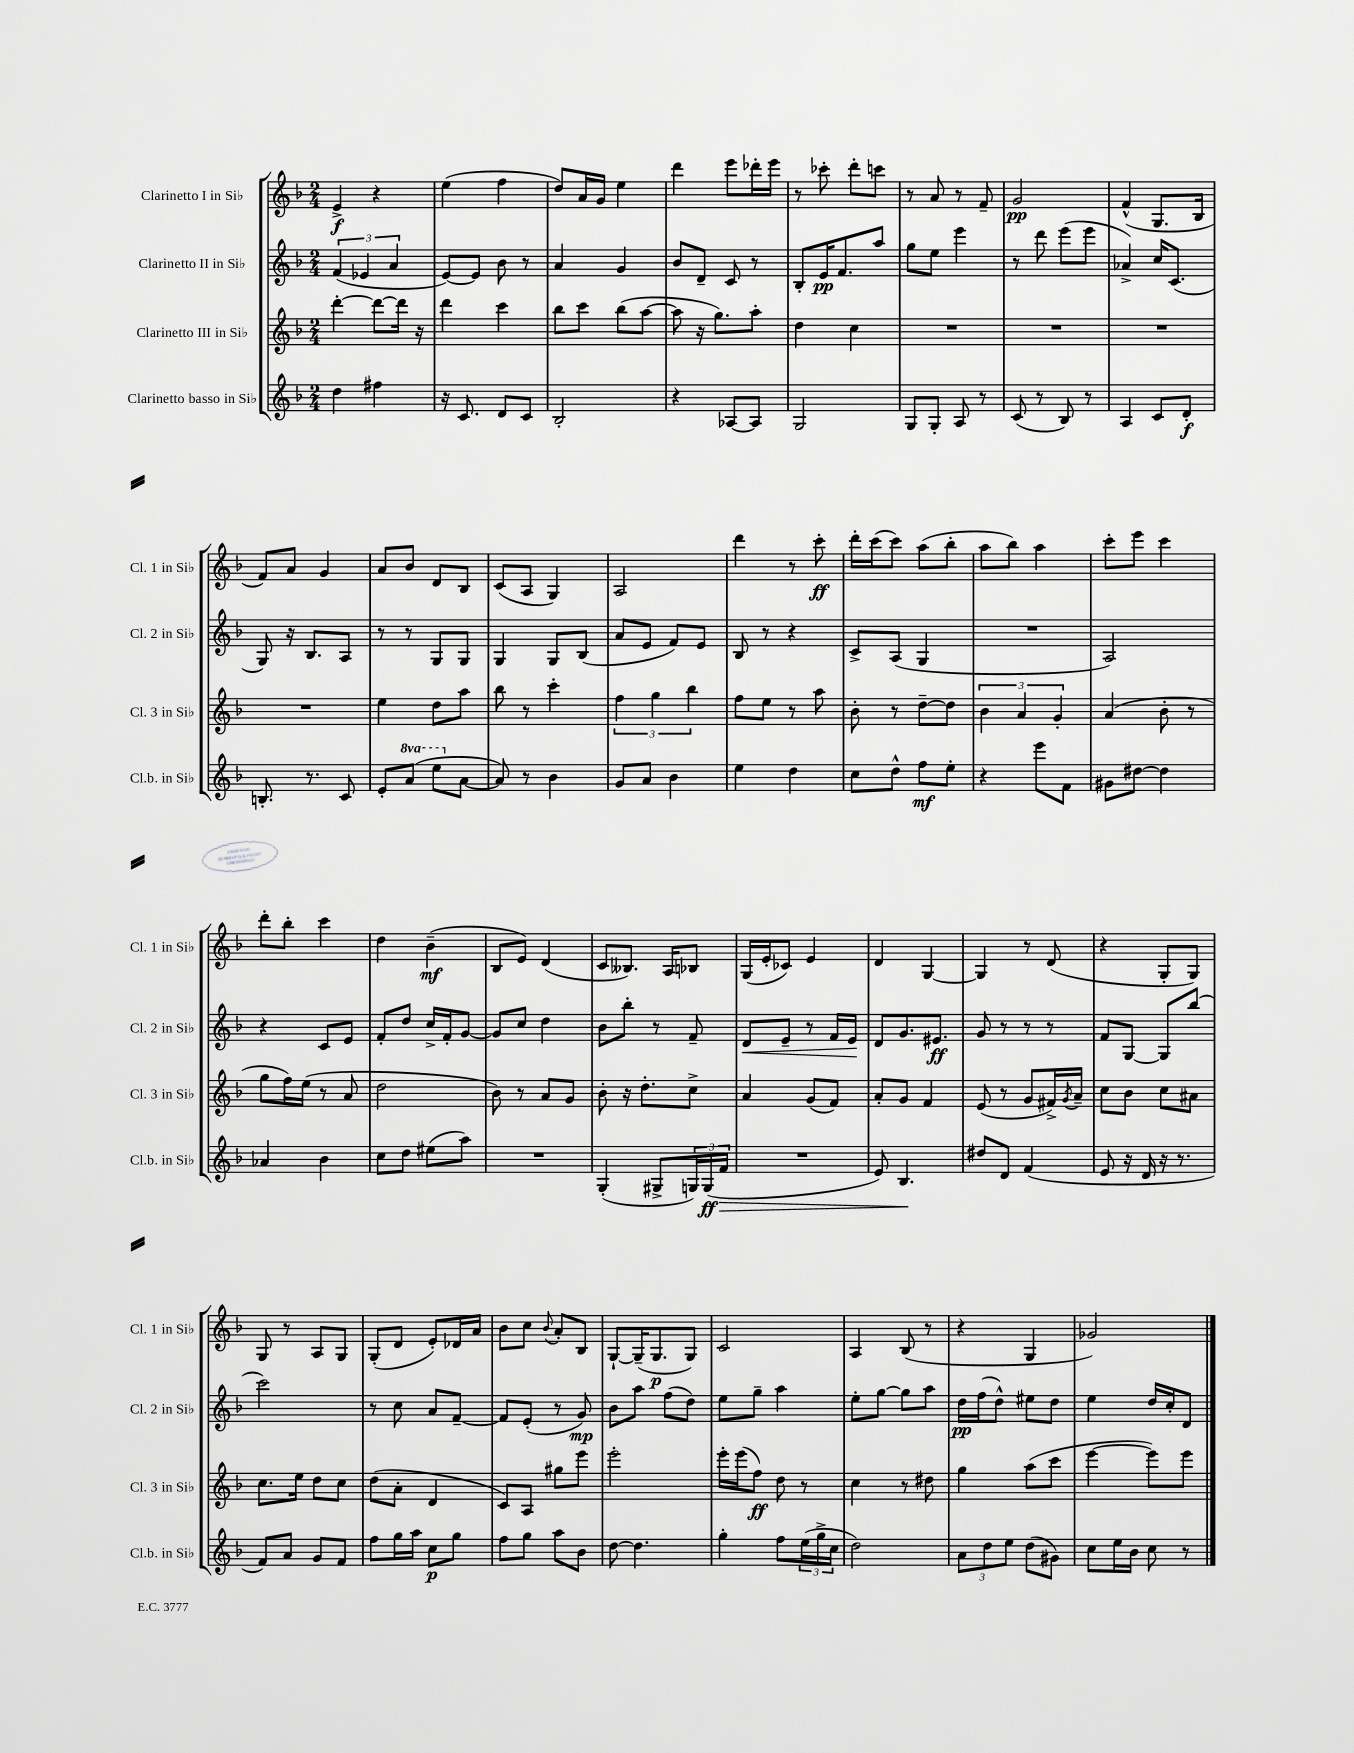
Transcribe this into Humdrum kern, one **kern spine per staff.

**kern	**dynam	**kern	**dynam	**kern	**dynam	**kern	**dynam
*part4	*part4	*part3	*part3	*part2	*part2	*part1	*part1
*staff4	*staff4	*staff3	*staff3	*staff2	*staff2	*staff1	*staff1
*I"Clarinetto basso in Si♭	*	*I"Clarinetto III in Si♭	*	*I"Clarinetto II in Si♭	*	*I"Clarinetto I in Si♭	*
*I'Cl.b. in Si♭	*	*I'Cl. 3 in Si♭	*	*I'Cl. 2 in Si♭	*	*I'Cl. 1 in Si♭	*
*clefG2	*	*clefG2	*	*clefG2	*	*clefG2	*
*k[b-]	*	*k[b-]	*	*k[b-]	*	*k[b-]	*
*M2/4	*	*M2/4	*	*M2/4	*	*M2/4	*
=1	=1	=1	=1	=1	=1	=1	=1
4dd\	.	[4ddd'\	.	(6f/	.	4e^/	f
.	.	.	.	6e-X/	.	.	.
4ff#X\	.	8ddd\L_	.	.	.	4r	.
.	.	.	.	6a/	.	.	.
.	.	16ddd\Jk]	.	.	.	.	.
.	.	16r	.	.	.	.	.
=2	=2	=2	=2	=2	=2	=2	=2
16r	.	4ddd\	.	[8e/L)	.	(4ee\	.
8.c/	.	.	.	.	.	.	.
.	.	.	.	8e/J]	.	.	.
8d/L	.	4ccc\	.	8b-\	.	4ff\	.
8c/J	.	.	.	8r	.	.	.
=3	=3	=3	=3	=3	=3	=3	=3
2B-'/	.	8bb-\L	.	4a/	.	8dd/L)	.
.	.	8ccc\J	.	.	.	16a/L	.
.	.	.	.	.	.	16g/JJ	.
.	.	(8bb-\L	.	4g/	.	4ee\	.
.	.	[8aa\J	.	.	.	.	.
=4	=4	=4	=4	=4	=4	=4	=4
4r	.	8aa\]	.	8b-/L	.	4ddd\	.
.	.	16r	.	8d~/J	.	.	.
.	.	8.gg\L)	.	.	.	.	.
[8A-X/L	.	.	.	8c/	.	8eee\L	.
8A-/J]	.	8aa'\J	.	8r	.	16ddd-X'\L	.
.	.	.	.	.	.	16eee\JJ	.
=5	=5	=5	=5	=5	=5	=5	=5
2G/	.	4dd\	.	8B-'/L	.	8r	.
.	.	.	.	16e/K	pp	8ccc-X'\	.
.	.	.	.	8.f/	.	.	.
.	.	4cc\	.	.	.	8ddd'\L	.
.	.	.	.	8aa/J	.	8cccn\J	.
=6	=6	=6	=6	=6	=6	=6	=6
8G/L	.	2r	.	8gg\L	.	8r	.
8G'/J	.	.	.	8ee\J	.	8a/	.
8A/	.	.	.	4eee\	.	8r	.
8r	.	.	.	.	.	8f~/	.
=7	=7	=7	=7	=7	=7	=7	=7
(8c/	.	2r	.	8r	.	2g/	pp
8r	.	.	.	8ddd\	.	.	.
8B-/)	.	.	.	(8eee\L	.	.	.
8r	.	.	.	8eee\J	.	.	.
=8	=8	=8	=8	=8	=8	=8	=8
4A/	.	2r	.	4a-X^/)	.	(4f^^/	.
8c/L	.	.	.	16cc/KL	.	8.G/L	.
.	.	.	.	(8.c/J	.	.	.
8d'/J	f	.	.	.	.	.	.
.	.	.	.	.	.	16B-/Jk	.
!!LO:LB:g=z
=9	=9	=9	=9	=9	=9	=9	=9
8.Bn'/	.	2r	.	8G/)	.	8f/L)	.
.	.	.	.	16r	.	8a/J	.
8.r	.	.	.	8.B-/L	.	.	.
.	.	.	.	.	.	4g/	.
8c/	.	.	.	8A/J	.	.	.
=10	=10	=10	=10	=10	=10	=10	=10
8e'/L	.	4ee\	.	8r	.	8a/L	.
*8va	*	*	*	*	*	*	*
(8aa/J	.	.	.	8r	.	8b-/J	.
8eee\L	.	8dd\L	.	8G/L	.	8d/L	.
*X8va	*	*	*	*	*	*	*
[8a\J	.	8aa\J	.	8G/J	.	8B-/J	.
=11	=11	=11	=11	=11	=11	=11	=11
8a/])	.	8bb-\	.	4G/	.	(8c/L	.
8r	.	8r	.	.	.	8A/J	.
4b-\	.	4ccc'\	.	8G/L	.	4G/)	.
.	.	.	.	(8B-/J	.	.	.
=12	=12	=12	=12	=12	=12	=12	=12
8g/L	.	6ff\	.	8a/L	.	2A/	.
8a/J	.	.	.	8e/J	.	.	.
.	.	6gg\	.	.	.	.	.
4b-\	.	.	.	8f/L)	.	.	.
.	.	6bb-\	.	.	.	.	.
.	.	.	.	8e/J	.	.	.
=13	=13	=13	=13	=13	=13	=13	=13
4ee\	.	8ff\L	.	8B-/	.	4ddd\	.
.	.	8ee\J	.	8r	.	.	.
4dd\	.	8r	.	4r	.	8r	.
.	.	8aa\	.	.	.	8ccc'\	ff
=14	=14	=14	=14	=14	=14	=14	=14
8cc\L	.	8b-'\	.	8c^/L	.	16ddd'\LL	.
.	.	.	.	.	.	(16ccc\J	.
8dd^^\J	.	8r	.	(8A/J	.	8ccc\J)	.
8ff\L	mf	[8dd~\L	.	4G/	.	(8aa\L	.
8ee'\J	.	8dd\J]	.	.	.	8bb-'\J	.
=15	=15	=15	=15	=15	=15	=15	=15
4r	.	6b-\	.	2r	.	8aa\L	.
.	.	.	.	.	.	8bb-\J)	.
.	.	6a/	.	.	.	.	.
8eee\L	.	.	.	.	.	4aa\	.
.	.	6g'/	.	.	.	.	.
8f\J	.	.	.	.	.	.	.
=16	=16	=16	=16	=16	=16	=16	=16
8g#X\L	.	(4a/	.	2A/)	.	8ccc'\L	.
[8dd#X\J	.	.	.	.	.	8eee\J	.
4dd#\]	.	8b-'\	.	.	.	4ccc\	.
.	.	8r	.	.	.	.	.
!!LO:LB:g=z
=17	=17	=17	=17	=17	=17	=17	=17
4a-X/	.	8gg\L	.	4r	.	8ddd'\L	.
.	.	16ff\L)	.	.	.	8bb-'\J	.
.	.	(16ee\JJ	.	.	.	.	.
4b-\	.	8r	.	8c/L	.	4ccc\	.
.	.	8a/	.	8e/J	.	.	.
=18	=18	=18	=18	=18	=18	=18	=18
8cc\L	.	2dd\	.	8f'/L	.	4dd\	.
8dd\J	.	.	.	8dd/J	.	.	.
(8ee#X\L	.	.	.	16cc^/LL	.	(4b-~\	mf
.	.	.	.	16f'/J	.	.	.
8aa\J)	.	.	.	[8g/J	.	.	.
=19	=19	=19	=19	=19	=19	=19	=19
2r	.	8b-\)	.	8g/L]	.	8B-/L	.
.	.	8r	.	8cc/J	.	8e/J)	.
.	.	8a/L	.	4dd\	.	(4d/	.
.	.	8g/J	.	.	.	.	.
=20	=20	=20	=20	=20	=20	=20	=20
(4G'/	.	8b-'\	.	8b-\L	.	8c/L	.
.	.	16r	.	8bb-'\J	.	8.B--X/J)	.
.	.	8.dd'\L	.	.	.	.	.
8G#X^/L	.	.	.	8r	.	.	.
.	.	.	.	.	.	16A/KL	.
24Gn/L)	.	8cc^\J	.	8f~/	.	8B-X/J	.
(24G/	ff	.	.	.	.	.	.
!	!LO:HP:b	!	!	!	!	!	!
24f/JJ	>	.	.	.	.	.	.
=21	=21	=21	=21	=21	=21	=21	=21
!	!	!	!	!	!LO:HP:b	!	!
2r	.	4a/	.	8d/L	<	(16G/LL	.
.	.	.	.	.	.	16e'/J	.
.	.	.	.	8e~/J	.	8c-X/J)	.
.	.	(8g/L	.	8r	.	4e/	.
.	.	8f/J)	.	16f/LL	.	.	.
.	.	.	.	16e/JJ	.	.	.
.	.	.	.	.	[	.	.
=22	=22	=22	=22	=22	=22	=22	=22
8e/)	.	8a'/L	.	8d/L	.	4d/	.
4.B-/	.	8g/J	.	8.g/	.	.	.
.	.	4f/	.	.	.	[4G/	.
.	.	.	.	8.e#X/J	ff	.	.
.	]	.	.	.	.	.	.
=23	=23	=23	=23	=23	=23	=23	=23
8dd#X/L	.	(8e/	.	8g/	.	4G/]	.
8d/J	.	8r	.	8r	.	.	.
(4f/	.	8g/L	.	8r	.	8r	.
.	.	16f#X^/L)	.	8r	.	(8d/	.
.	.	8qg/	.	.	.	.	.
.	.	16a~/JJ	.	.	.	.	.
=24	=24	=24	=24	=24	=24	=24	=24
8e/	.	8cc\L	.	8f/L	.	4r	.
16r	.	8b-\J	.	[8G/J	.	.	.
16d/	.	.	.	.	.	.	.
16r	.	8cc\L	.	8G/L]	.	8G'/L	.
8.r	.	.	.	.	.	.	.
.	.	8a#X\J	.	(8bb-/J	.	8G/J)	.
!!LO:LB:g=z
=25	=25	=25	=25	=25	=25	=25	=25
8f/L)	.	8.cc\L	.	2ccc\)	.	8G/	.
8a/J	.	.	.	.	.	8r	.
.	.	16ee\Jk	.	.	.	.	.
8g/L	.	8dd\L	.	.	.	8A/L	.
8f/J	.	8cc\J	.	.	.	8G/J	.
=26	=26	=26	=26	=26	=26	=26	=26
8ff\L	.	(8dd\L	.	8r	.	(8G'/L	.
16gg\L	.	8a'\J	.	8cc\	.	8d/J	.
16aa\JJ	.	.	.	.	.	.	.
8cc\L	p	4d/	.	8a/L	.	8e'/L)	.
8gg\J	.	.	.	[8f~/J	.	16d-X/L	.
.	.	.	.	.	.	16a/JJ	.
=27	=27	=27	=27	=27	=27	=27	=27
8ff\L	.	8c/L)	.	8f/L]	.	8b-\L	.
8gg\J	.	8A/J	.	(8e'/J	.	8cc\J	.
.	.	.	.	.	.	8qqb-/	.
8aa\L	.	8gg#X\L	.	8r	.	8a'/L	.
8b-\J	.	8eee\J	.	8g/)	mp	8B-/J	.
=28	=28	=28	=28	=28	=28	=28	=28
[8dd\	.	2eee'\	.	8b-\L	.	[8G`/L	.
4.dd\]	.	.	.	8aa\J	.	(16G~/K]	.
.	.	.	.	.	.	8.G/	p
.	.	.	.	(8ff\L	.	.	.
.	.	.	.	8dd\J)	.	8G/J)	.
=29	=29	=29	=29	=29	=29	=29	=29
4gg'\	.	16eee'\LL	.	8ee\L	.	2c/	.
.	.	(16eee\J	.	.	.	.	.
.	.	8ff\J)	ff	8gg~\J	.	.	.
8ff\L	.	8dd\	.	4aa\	.	.	.
(24ee\L	.	8r	.	.	.	.	.
24gg^\	.	.	.	.	.	.	.
24cc\JJ	.	.	.	.	.	.	.
=30	=30	=30	=30	=30	=30	=30	=30
2dd\)	.	4cc\	.	8ee'\L	.	4A/	.
.	.	.	.	[8gg\J	.	.	.
.	.	8r	.	8gg\L]	.	(8B-/	.
.	.	8dd#X\	.	8aa\J	.	8r	.
=31	=31	=31	=31	=31	=31	=31	=31
12a\L	.	4gg\	.	16dd\LL	pp	4r	.
.	.	.	.	(16ff\J	.	.	.
12dd\	.	.	.	.	.	.	.
.	.	.	.	8dd^^\J)	.	.	.
12ee\J	.	.	.	.	.	.	.
(8dd\L	.	(8aa\L	.	8ee#X\L	.	4G/	.
8g#X\J)	.	8ccc\J	.	8dd\J	.	.	.
=32	=32	=32	=32	=32	=32	=32	=32
8cc\L	.	[4eee\	.	4ee\	.	2g-X/)	.
16ee\L	.	.	.	.	.	.	.
16b-\JJ	.	.	.	.	.	.	.
8cc\	.	8eee\L])	.	16dd/LL	.	.	.
.	.	.	.	16cc'/J	.	.	.
8r	.	8eee\J	.	8d/J	.	.	.
==	==	==	==	==	==	==	==
*-	*-	*-	*-	*-	*-	*-	*-
